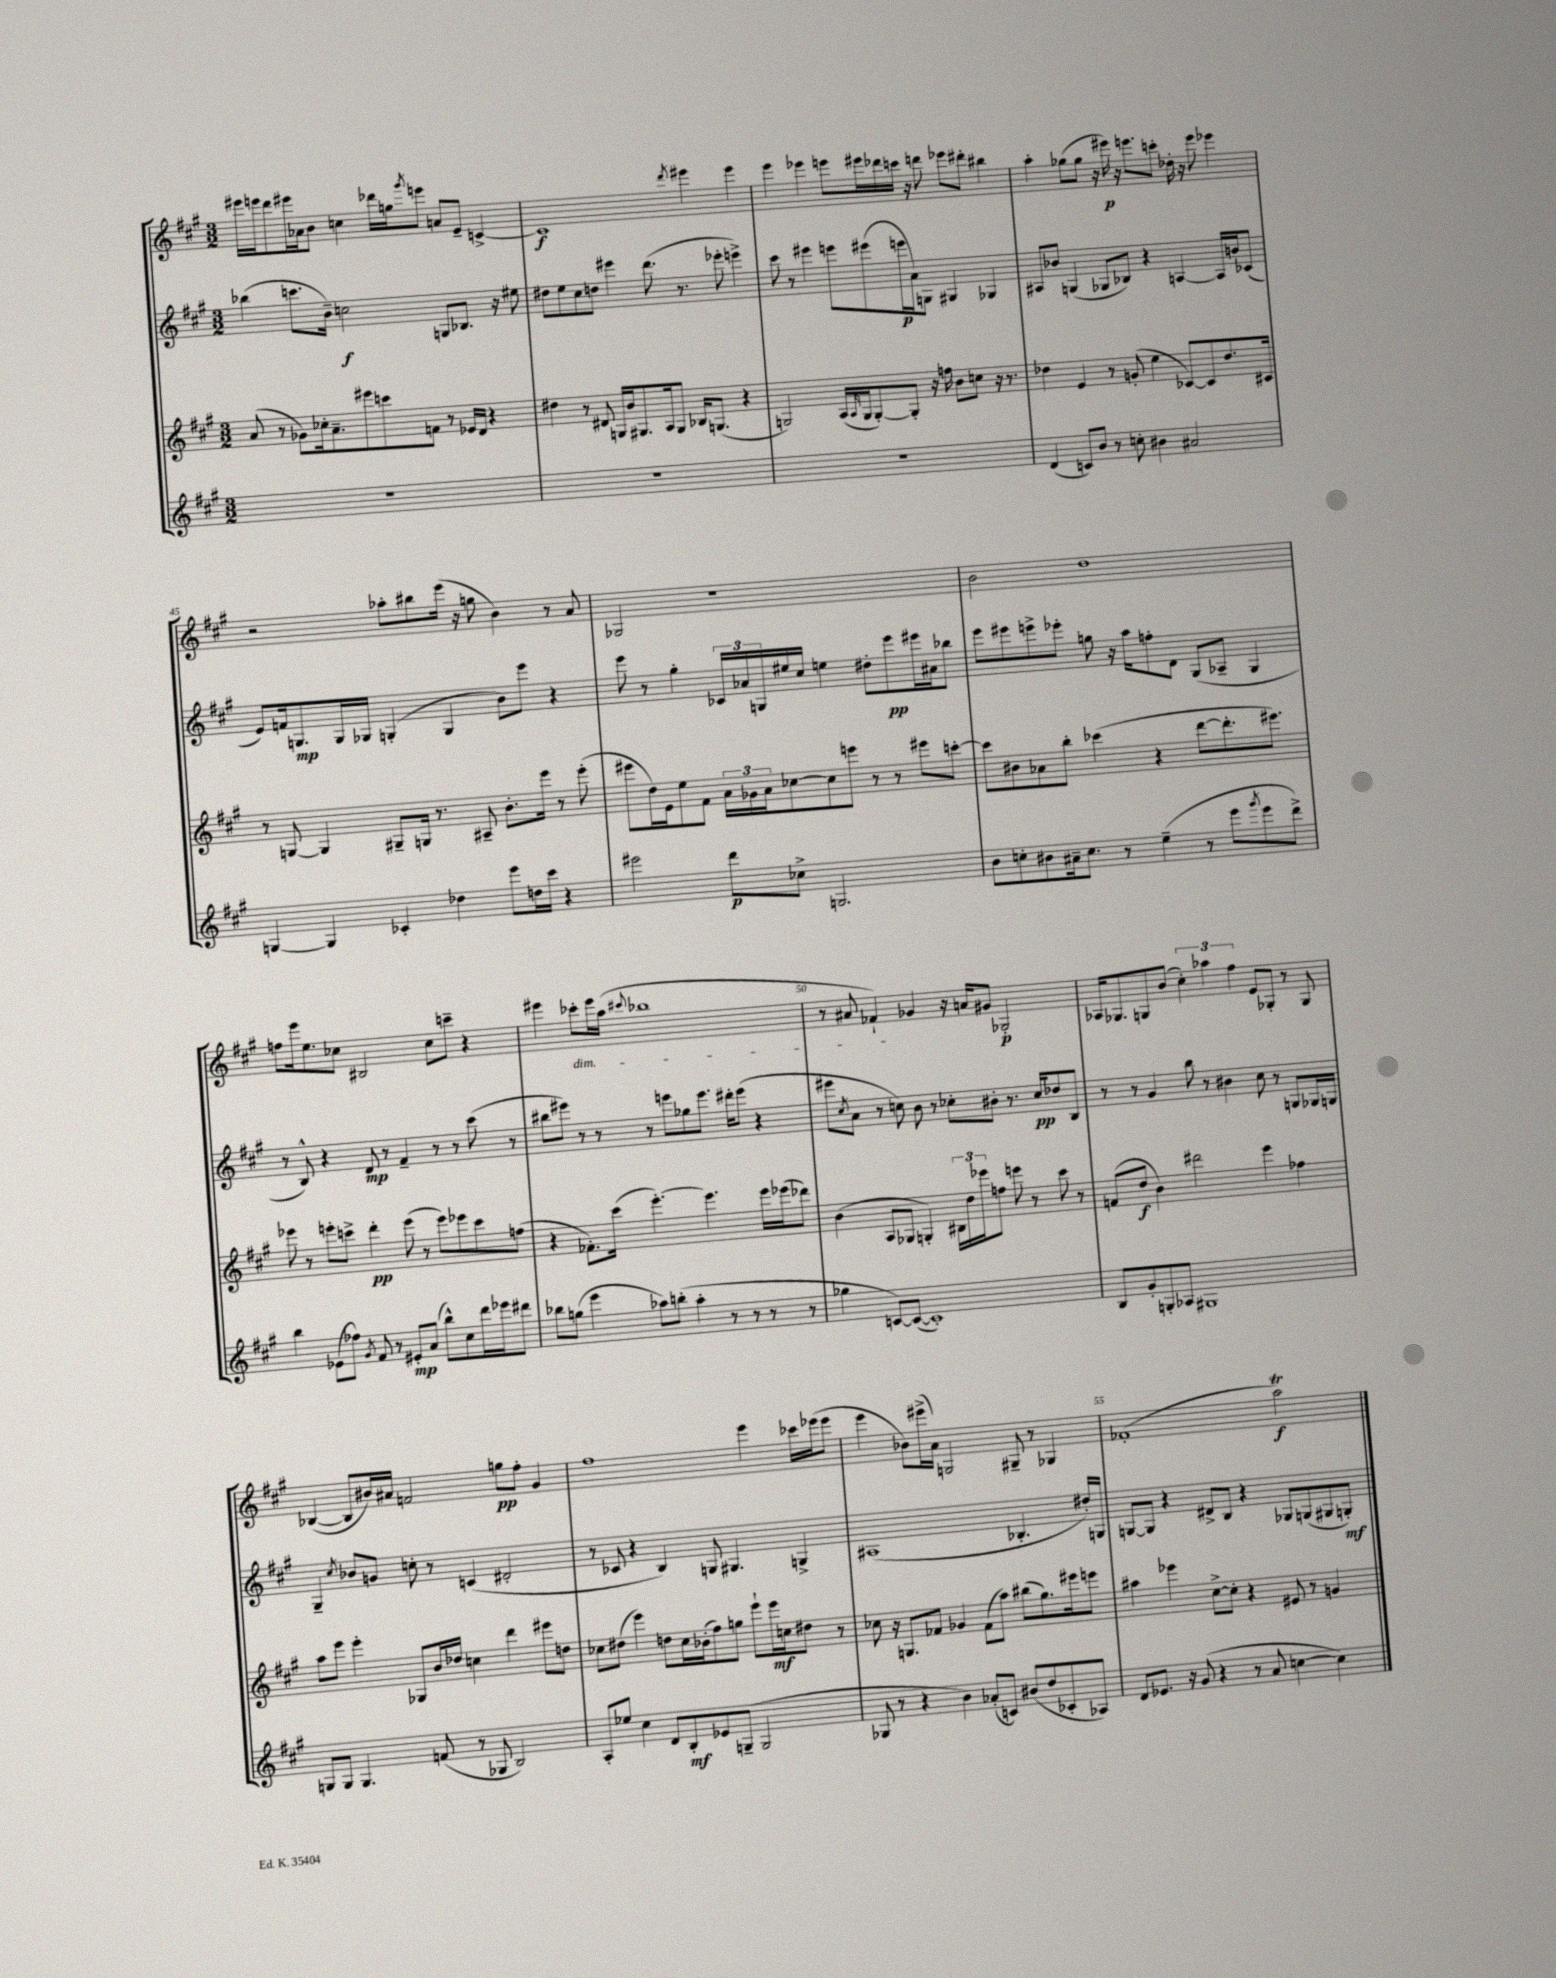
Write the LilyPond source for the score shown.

<<
\new StaffGroup <<
\new Staff = "s0" {
    \clef treble \key a \major \numericTimeSignature \time 3/2
    eis'''16 e'''16 d'''8 eis'''16 aes'16 b'8 c''4 des'''16 g''16 \acciaccatura { gis'''8 } e'''8 a'8 e'8-- c'4~-> |
    c'1\f \acciaccatura { d'''8 } eis'''4 eis'''4 |
    e'''4 ees'''4 e'''8 eis'''16 des'''16 c'''16 r16 d'''8 ees'''8 dis'''8-. bis''4 |
    a''4-. ges''8( ges''8 r16 eis'''16\p) r16 e'''8. c'''8-. des''16-. r16 e'''8 ees'''4 |
    r2 aes''8-. bis''8 e'''16( r16 g''8 b'4) r8 a'8 |
    ges2 r1 |
    b'2 d''1 |
    f''8 e'''16 e''8. ces''8 bis2 ces''8 c'''8-- r4 |
    eis'''4 ces'''8-.\dim eis'''16 a''16( \appoggiatura { cis'''8 } bes''1 |
    r8 ais'8 fes'4-!\!) ges'4 r16 a'16 gis'8 ges2-.\p |
    aes16 ges8. g8 b'8( \tuplet 3/2 { cis''4-.) aes''4 fis''4 } e'8 ges8-. r8 ges8 |
    bes4~( bes8 bis'16) ais'16 f'2 g''8\pp fis''8-. gis'4 |
    fis''1 e'''4 ces'''16 ees'''16( ees'''8 |
    e'''4 bes'8) eis'''16->( a'16) g2 gis8-- r8 ges4 |
    fes'1-.( a''2\trill\f) \bar "|." |
}
\new Staff = "s1" {
    \clef treble \key a \major \numericTimeSignature \time 3/2
    bes''4( c'''8. b'16--) c''2\f g8 bes8. r16 eis''8 |
    dis''8 e''8 cis''8 d''8 eis'''4 d'''8.( r8. ees'''8-. e'''4->) |
    cis'''8 r8 eis'''4 e'''8 eis'''8( e'''16\p a'16) g8 gis4 ges4 |
    ais8 bes'8 g4( ges8 bes8) r4 a4~ a16 b'16 ces'8( |
    e'8) f'16 g8.\mp g16 ges16 g4-.( g4 b'8) e'''8 r4 |
    e'''8 r8 gis''4-. \tuplet 3/2 { ces'16 aes'16 g16 } eis''16 cis''16 e''4 dis''8-. e'''8\pp eis'''16 ais'16 bes''8 |
    e'''8 eis'''8 e'''8-> ees'''8-. g''8 r16 a''16 f''8-. d'8 gis8( aes8-- gis4 |
    r8 b8-^) r4 d'8\mp r8 fis'4-- r8 r8 cis'''8( r8 |
    bis''8 eis'''8) r8 r8 r8 e'''8 ges''8 e'''8. dis'''16-. e'''8( r4 |
    eis'''8 \acciaccatura { cis''8 } a'8 r8 c''8) b'8 r8 ces''8-. bis'8-. r8. ces''16\pp des''8 b8 |
    r8 r8 gis'4 b''8 r8 bis'4 cis''8 r8 g8 ges16 g16 |
    gis4-- \acciaccatura { cis''8 } bes'8 g'8 c''8-. r8 c'4( dis'2-. |
    r8 ces'8 r4 b4) g8 gis4. g4-> |
    ais1( bes4.-. dis''16-.) g16 |
    g8~ g8 r4 dis'8-> b8 r4 ges8 g8( gis8 g8-.\mf) \bar "|." |
}
\new Staff = "s2" {
    \clef treble \key a \major \numericTimeSignature \time 3/2
    a'8( r8 ges'8) ces''16-. a'8.-- eis'''8 c'''8 f'8 r8 ees'16 d'16 r4 |
    dis''4 r8 dis'8 g16 b'16 gis8. a16 gis8 bes16 g8.( r4 |
    g2) a16( \grace { a16 } g16 g8~-.) g8-. r16 f''16 b'8 c''8 r16 r8. |
    des''4 e'4 r8 g'8-.( e''4 ces'8~) ces'8 des''8. cis'16 |
    r8 g8~ g4 gis8-- g16 r8. ais8-- b'8.-. e'''16 r8 e'''8-.( |
    eis'''8 d''16) e'16 e''8 fis'8 \tuplet 3/2 { a'16 ges'16 a'16 } ces''8~ ces''8 e'''8 r8 r8 eis'''8 c'''8~-. |
    c'''8 bis'8 aes'8 b''8-. ces'''4( r4 d'''8~ d'''8.-. eis'''8.) |
    ees'''8 r8 e'''8-. c'''8-> d'''4-.\pp e'''8( r8 e'''8) ees'''8 c'''8 f''8( |
    r4 fes'8.-.) cis'''16( e'''4.~-.) e'''4. e'''16 ees'''16( des'''8) |
    b'4( a8 ges8 g4-.) \tuplet 3/2 { bis16 d''16 ees'''16 } f''8 e'''8 r8 cis'''8 r8 |
    f'8( d''8\f b'4) dis'''2 e'''4 fes''4 |
    a''8 e'''8 e'''4-. ges8 b'16 des''16 c''4 d'''4 eis'''8 d''8 |
    ces''8 dis''8( e'''4) d''8 ces''16 bes'16-.( fis''8) g''8 e'''8-! e'''16\mf c''16 dis''8 r8 |
    ces''8 r16 g8. fes'8 ges'4 fes'8( a''8) bis''8( gis''8.) eis'''16 e'''8 |
    ais''4 ees'''4 cis''8~-> cis''8-. r4 eis'8 r8 g'4 \bar "|." |
}
\new Staff = "s3" {
    \clef treble \key a \major \numericTimeSignature \time 3/2
    R1. |
    R1. |
    R1. |
    d'4( c'8) b'8 r8 c''8-. bis'4 ais'2 |
    g4~ g4 ces'4-. des''4 e'''8 d''16 cis'''16 r4 |
    eis'''2 d'''8\p ces''8-> g2. |
    b'8 c''8-. bis'8 ais'16-- c''8. r8 e''4--( r8 e'''8 \acciaccatura { gis'''8 } e'''8 d'''8->) |
    b''4 ees'8( fes''8) \acciaccatura { gis'8 } fis'8 r8 eis'8-.\mp a'8( b''8-^) cis''8 d'''16 ees'''16 dis'''8 |
    bes''8 g''8( e'''4 aes''8) b''8-.( aes''4-. r8 r8 r8 r8 |
    ges''4 c'8~) c'8~( c'1-.) |
    b8 gis'8-. g8-. aes8 gis1 |
    g8 g8 g4. f'8( r8 ges8 b2) |
    a8-. ees''8 cis''4 d'8 b8-.\mf ees'8 g8--( g2 |
    ges8 r8 r4 b'4) aes'8-.( c'8) bis'8( d''8 ces'8-. aes8) |
    d'8 ees'8. r16 gis'8( r4 r8 a'8 c''4~ c''4) \bar "|." |
}
>>
>>
\layout { \context { \Score currentBarNumber = #41 \override BarNumber.break-visibility = ##(#f #t #t) barNumberVisibility = #(every-nth-bar-number-visible 5) } }
